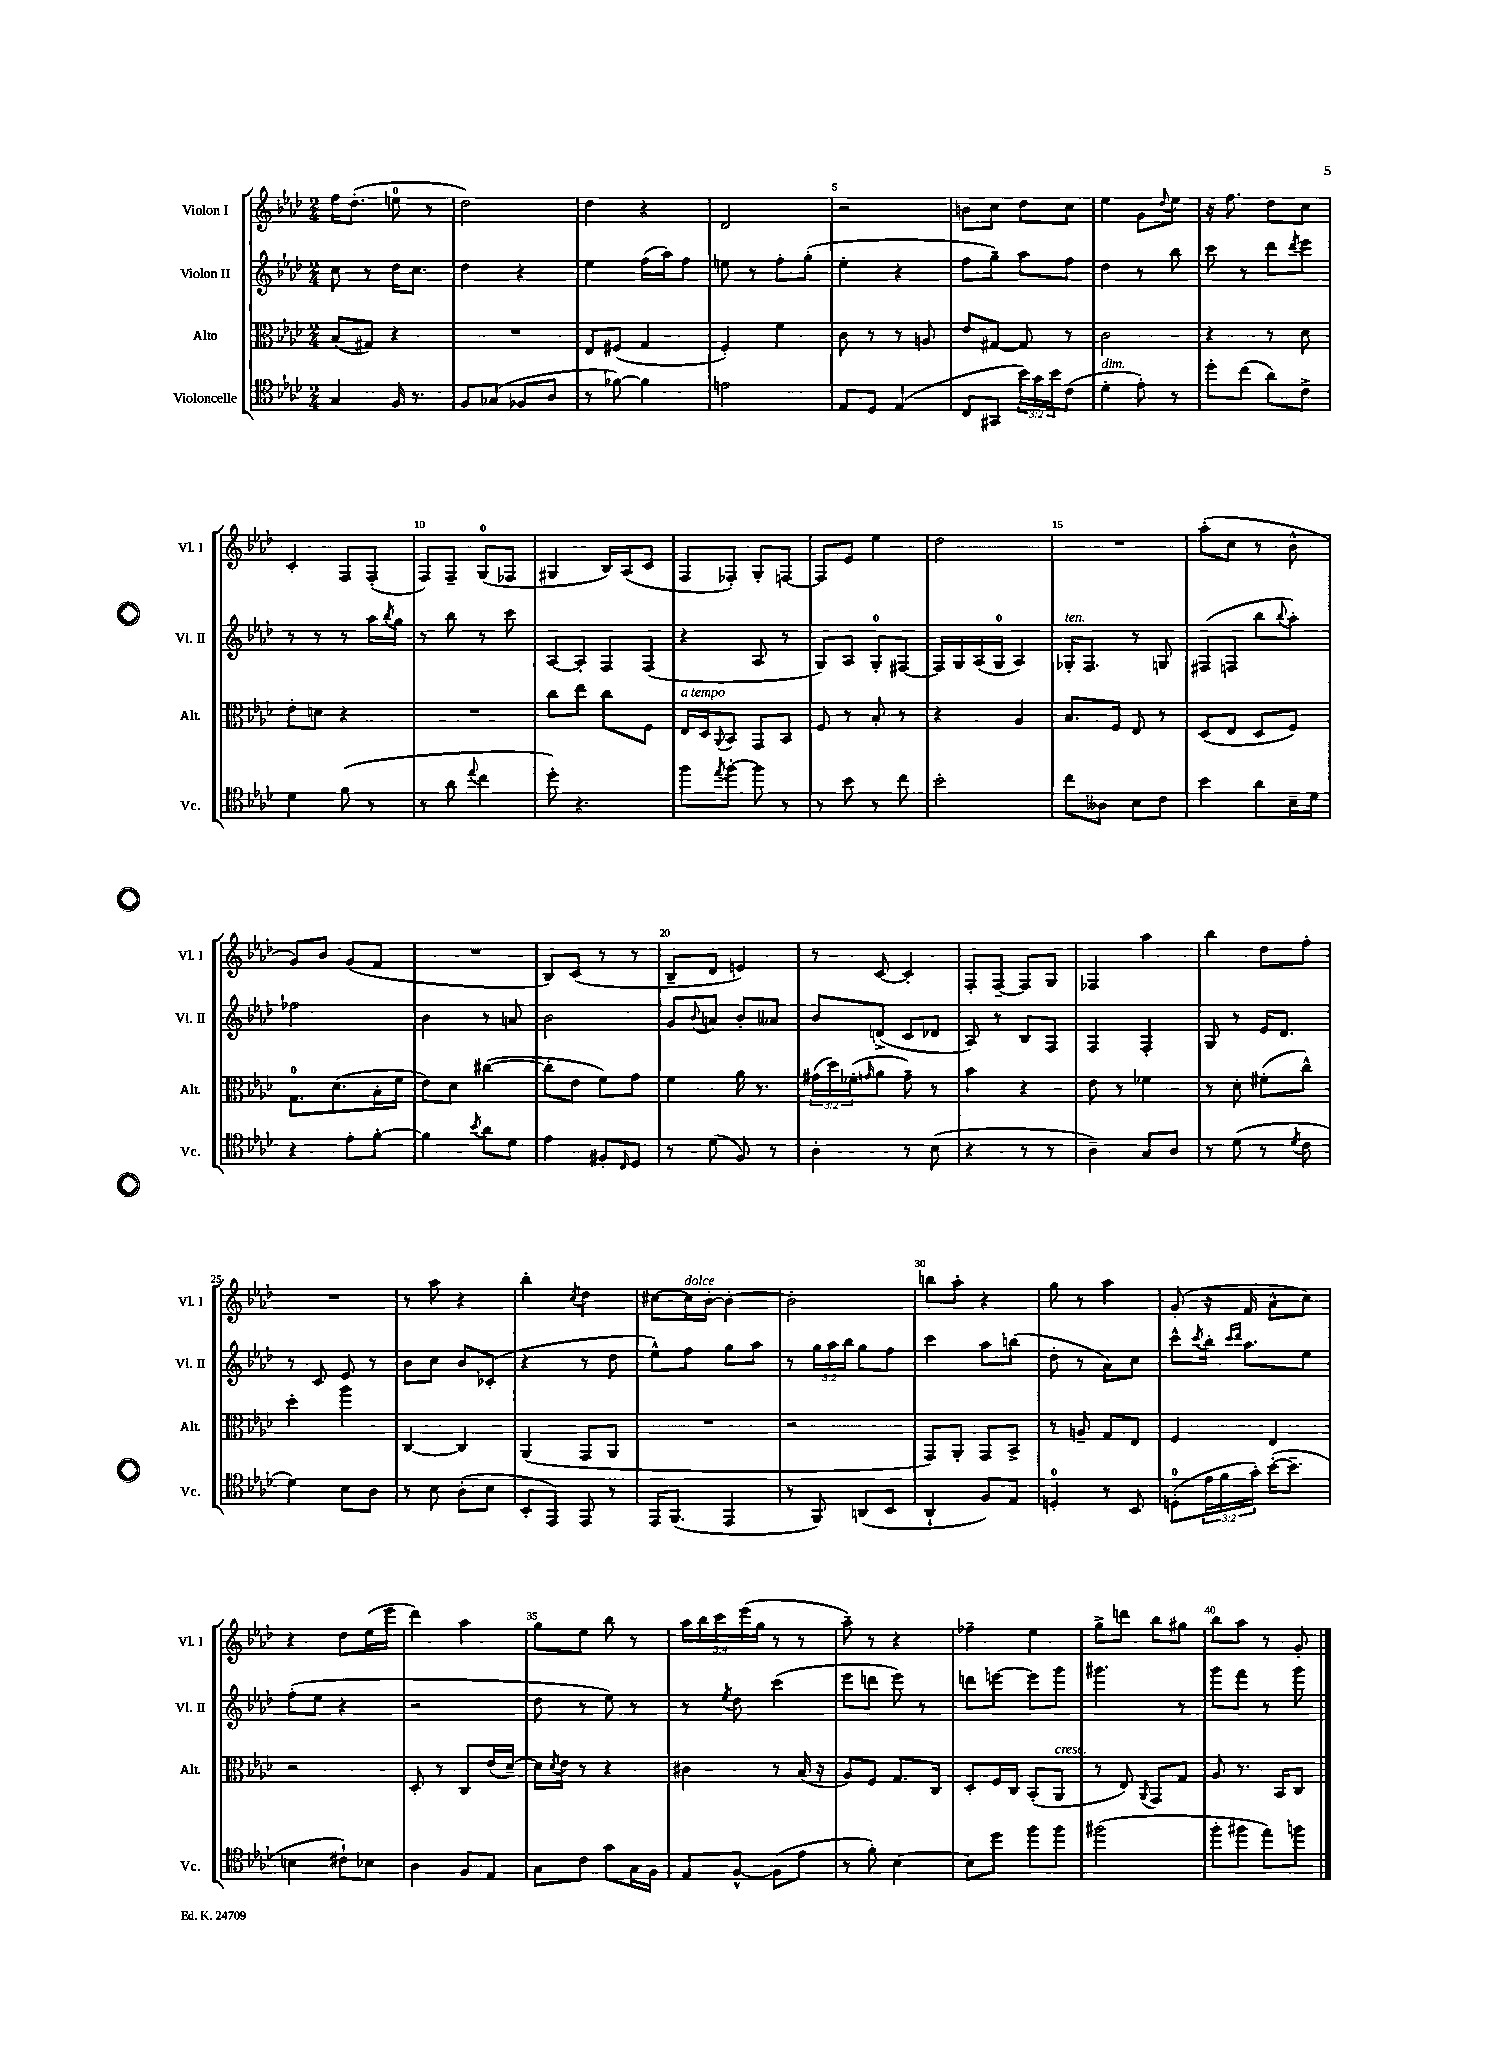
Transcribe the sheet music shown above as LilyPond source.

<<
\new StaffGroup <<
\new Staff = "s0" \with { instrumentName = "Violon I" shortInstrumentName = "Vl. I" } {
    \clef treble \key aes \major \numericTimeSignature \time 2/4 \override Staff.TupletNumber.text = #tuplet-number::calc-fraction-text
    f''16 des''8.-.( e''8-0 r8 |
    des''2) |
    des''4 r4 |
    des'2 |
    r2 |
    b'8 c''8 des''8 c''8 |
    ees''4 g'8 \appoggiatura { des''8 } ees''8 |
    r16 f''8. des''8 c''8 |
    c'4-. f8 f8-.( |
    f8) f8-- g8-0( fes8 |
    gis4 bes16) aes16( c'8 |
    f8 fes8-.) g8-. f8~ |
    f8 ees'8 ees''4 |
    des''2 |
    R2 |
    aes''8-.( c''8 r8 bes'8-^ |
    g'8) bes'8 g'8( f'8 |
    R2 |
    bes8) c'8( r8 r8 |
    bes8-- des'8 e'4) |
    r8 c'8~ c'4-. |
    f8-. f8~-- f8 g8 |
    fes4 aes''4 |
    bes''4 des''8 f''8-. |
    R2 |
    r8 aes''8 r4 |
    bes''4-. \acciaccatura { c''8 } des''4 |
    cis''8~ cis''16^\markup { \italic "dolce" } bes'16~-. bes'4~-. |
    bes'2-. |
    b''8 aes''8-. r4 |
    g''8 r8 aes''4 |
    g'8-.( r16 f'16 aes'8-^ c''8) |
    r4 des''8 ees''16( ees'''16 |
    des'''4) aes''4 |
    g''8 ees''8 bes''8 r8 |
    \tuplet 5/4 { aes''16 bes''16 c'''16 ees'''16( g''16 } r8 r8 |
    aes''8--) r8 r4 |
    fes''4-- ees''4 |
    g''8-> d'''8 bes''8 gis''8 |
    bes''8 aes''8 r8 g'8-. \bar "|." |
}
\new Staff = "s1" \with { instrumentName = "Violon II" shortInstrumentName = "Vl. II" } {
    \clef treble \key aes \major \numericTimeSignature \time 2/4 \override Staff.TupletNumber.text = #tuplet-number::calc-fraction-text
    c''8 r8 des''16 c''8. |
    des''4 r4 |
    ees''4 f''16( aes''16) f''8 |
    e''8 r8 f''8-. g''8-.( |
    ees''4-. r4 |
    f''8 g''8--) aes''8 f''8 |
    des''4 r8 bes''8 |
    c'''8 r8 des'''8 \acciaccatura { des'''8 } ees'''8 |
    r8 r8 r8 aes''16 \acciaccatura { bes''8 } g''16 |
    r8 bes''8 r8 c'''8 |
    aes8~ aes8-. f8 f8( |
    r4 aes8 r8 |
    g8) aes8 g8-0-. fis8~ |
    fis16 g16 aes16( g16-0 aes4) |
    ges16-.^\markup { \italic "ten." } f8. r8 g8 |
    fis8( f8 bes''8 \appoggiatura { bes''8 } aes''8-.) |
    fes''2 |
    bes'4 r8 a'8 |
    bes'2 |
    g'8 \appoggiatura { bes'8 } a'8 bes'8-. aeses'8 |
    bes'8 d'8->( c'8 des'8 |
    aes8) r8 bes8 f8 |
    f4 f4-. |
    g8 r8 ees'16 des'8. |
    r8 c'8 ees'8 r8 |
    bes'8 c''8 bes'8 ces'8-.( |
    r4 r8 des''8 |
    ees''8-^) f''8 g''8 aes''8 |
    r8 \tuplet 3/2 { g''16 aes''16 bes''16 } g''8 f''8 |
    c'''4 aes''8 b''8( |
    des''8-. r8 aes'8) c''8 |
    c'''8-^ \acciaccatura { c'''8 } bes''16-. \grace { c'''16 des'''16 } aes''8. ees''8 |
    f''8-.( ees''8 r4 |
    r2 |
    des''8 r8 ees''8) r8 |
    r8 \acciaccatura { ees''8 } des''8 c'''4( |
    ees'''8 d'''8 ees'''8) r8 |
    d'''8 e'''8~ e'''8 g'''8 |
    gis'''4. r8 |
    g'''8 f'''8 r8 g'''8 \bar "|." |
}
\new Staff = "s2" \with { instrumentName = "Alto" shortInstrumentName = "Alt." } {
    \clef alto \key aes \major \numericTimeSignature \time 2/4 \override Staff.TupletNumber.text = #tuplet-number::calc-fraction-text
    bes8( gis8) r4 |
    R2 |
    ees8 fis8( g4 |
    f4-.) f'4 |
    c'8 r8 r8 a8 |
    ees'8 gis8~ gis8 r8 |
    c'2 |
    r4 r8 des'8 |
    ees'8-. d'8 r4 |
    R2 |
    c''8 ees''8 c''8 f8 |
    ees16^\markup { \italic "a tempo" } des16 \appoggiatura { aes,8 } bes,8 g,8 bes,8 |
    f8 r8 bes8-. r8 |
    r4 aes4 |
    bes8. f16 ees8 r8 |
    des8( ees8 des8 f8) |
    g8.-0 des'8.( bes16-. f'16 |
    ees'8) des'8 cis''4~( |
    cis''8-. ees'8 f'8) g'8 |
    f'4 aes'16 r8. |
    \tuplet 3/2 { gis'16( des''16) fes'16-.( } \grace { g'16 } aes'8 g'8--) r8 |
    bes'4 r4 |
    ees'8 r8 fes'4 |
    r8 des'8-. fis'8-.( c''8-^) |
    des''4-. aes''4 |
    c4~ c4 |
    aes,4( g,8 aes,8 |
    R2 |
    r2 |
    g,8) aes,8-. g,8 bes,8-> |
    r8 a8-- g8 ees8 |
    f4 ees4 |
    r2 |
    des8-. r8 c8 ees'16( des'16~--) |
    des'16 \acciaccatura { des'8 } ees'16 r8 r4 |
    cis'4 r8 bes16( r16 |
    aes8) f8 g8. c16 |
    des8-. f16 c16 bes,8-.( aes,8^\markup { \italic "cresc." } |
    r8 ees8) \appoggiatura { aes,8 } g,8 g8 |
    aes8 r8. bes,16 c8 \bar "|." |
}
\new Staff = "s3" \with { instrumentName = "Violoncelle" shortInstrumentName = "Vc." } {
    \clef tenor \key aes \major \numericTimeSignature \time 2/4 \override Staff.TupletNumber.text = #tuplet-number::calc-fraction-text
    g4 f16 r8. |
    f8 ges8( fes8 aes8 |
    r8 fes'8~) fes'4 |
    e'2 |
    ees8 des8 ees4( |
    c8 gis,8 \tuplet 3/2 { bes'16) g'16 bes'16 } c'8( |
    des'4-.^\markup { \italic "dim." } ees'8-.) r8 |
    des''8-. c''8( aes'8) c'8-> |
    des'4 f'8( r8 |
    r8 aes'8 \appoggiatura { ees''8 } c''4 |
    des''8-.) r4. |
    f''8 \acciaccatura { ees''8 } f''8~-. f''8 r8 |
    r8 bes'8 r8 c''8 |
    bes'2-. |
    c''8 aeses8 bes8 c'8 |
    bes'4 aes'8 bes16-- des'16 |
    r4 ees'8-. f'8~-. |
    f'4 \acciaccatura { bes'8 } aes'8 des'8 |
    ees'4 fis8-. \grace { c16 } des8 |
    r8 des'8( f8) r8 |
    aes4-. r8 bes8( |
    r4 r8 r8 |
    aes4--) g8 aes8 |
    r8 des'8( r8 \acciaccatura { des'8 } c'8 |
    des'4) bes8 aes8 |
    r8 bes8 aes8-.( bes8 |
    bes,8-. ees,8) ees,8 r8 |
    ees,16 f,8.( ees,4 |
    r8 f,8) a,8( bes,8 |
    aes,4-! f8) ees8 |
    d4-0-. r8 bes,8 |
    d8-0-.( \tuplet 3/2 { ees'16 f'16 g'16-.) } bes'16~-.( bes'8.-- |
    b4 cis'8-!) bes8 |
    aes4 f8 ees8 |
    g8 c'8 g'8 g16 f16 |
    ees8 f8~-^ f8( ees'8 |
    r8 f'8-.) bes4~ |
    bes8 des''8 f''8 f''8 |
    fis''2( |
    f''8-. fis''8 ees''8) f''8 \bar "|." |
}
>>
>>
\layout { \context { \Score \override BarNumber.break-visibility = ##(#f #t #t) barNumberVisibility = #(every-nth-bar-number-visible 5) } }
